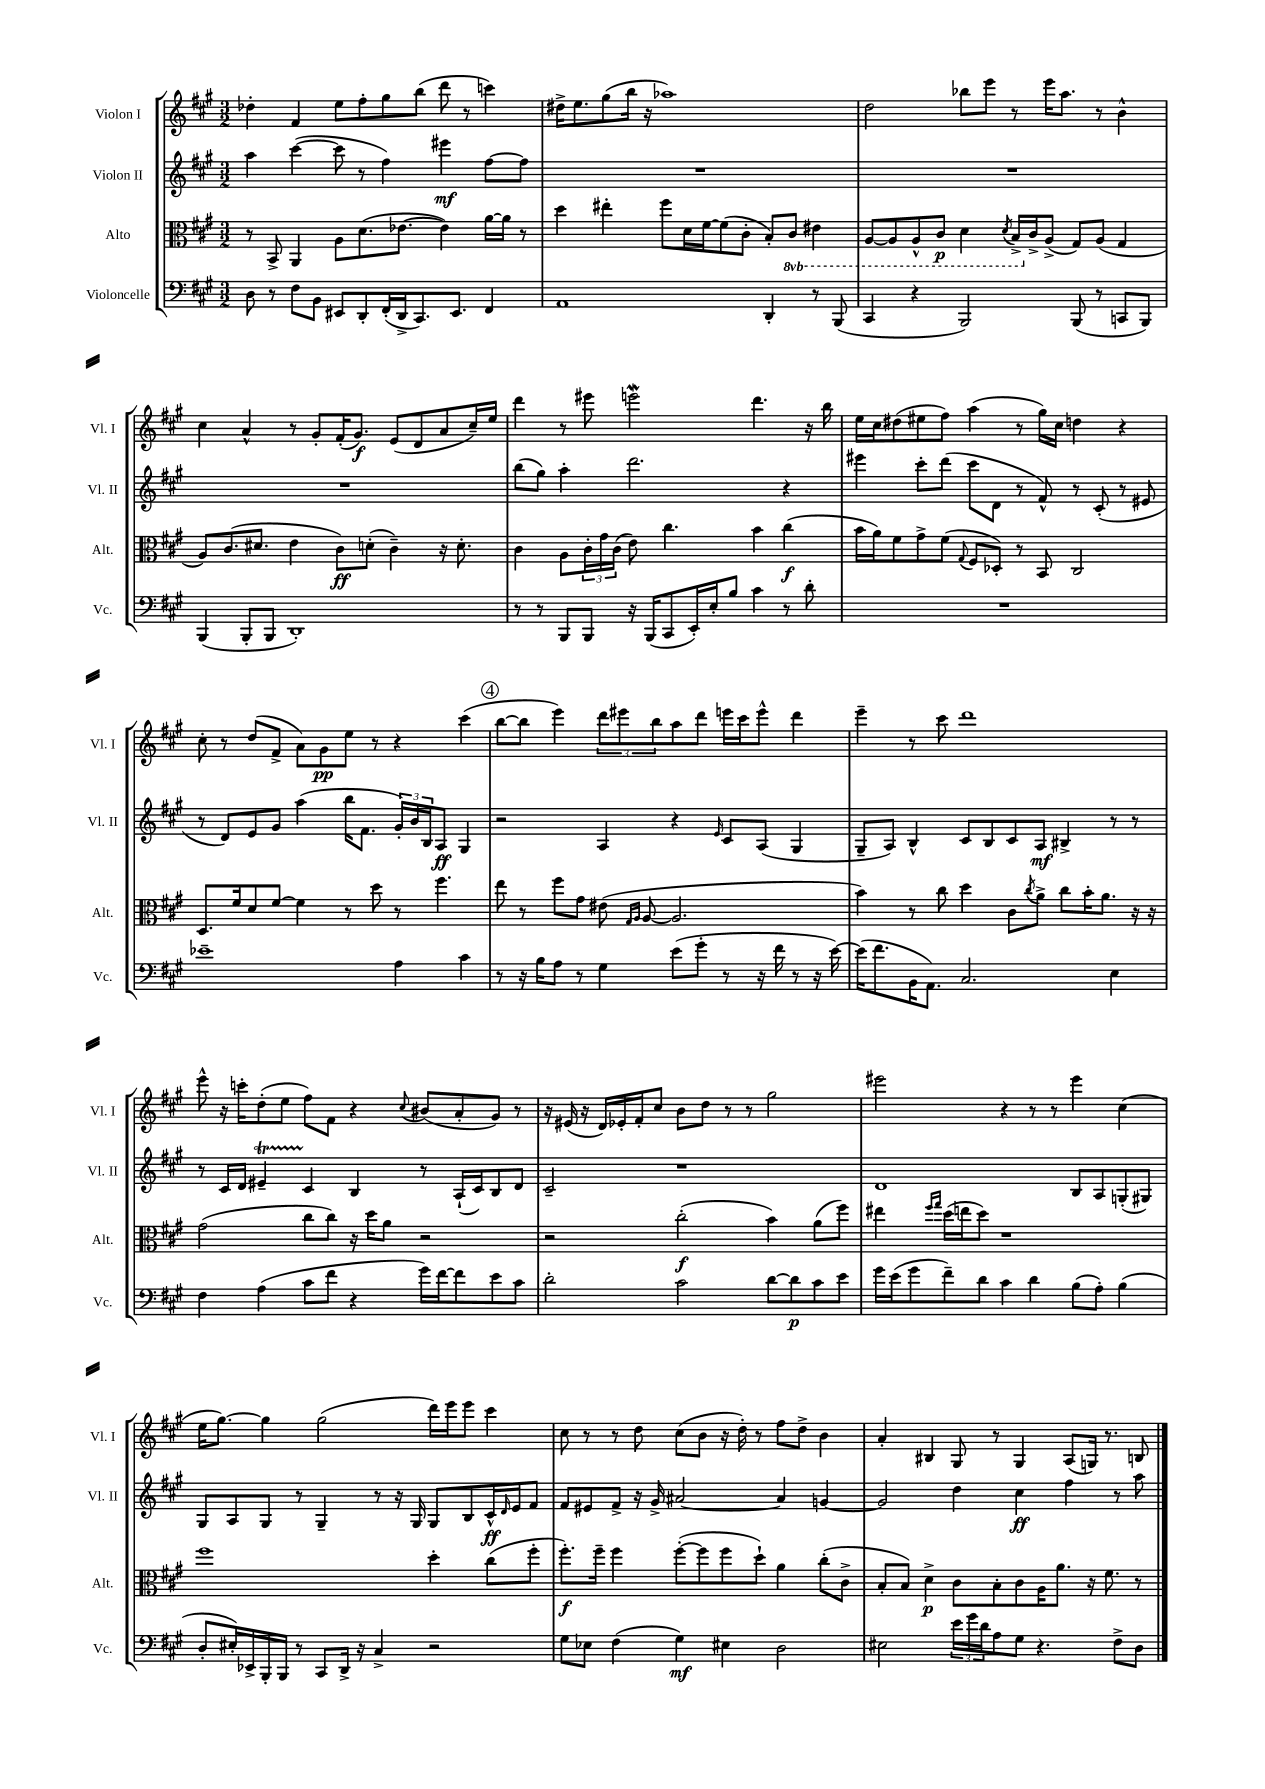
<<
\new StaffGroup <<
\new Staff = "s0" \with { instrumentName = "Violon I" shortInstrumentName = "Vl. I" } {
    \clef treble \key a \major \numericTimeSignature \time 3/2
    des''4-. fis'4 e''8 fis''8-. gis''8 b''8( d'''8 r8 c'''4) |
    dis''16-> e''8. gis''8( b''16 r16 aes''1) |
    d''2 bes''8 e'''8 r8 e'''16 a''8. r8 b'4-^ |
    cis''4 a'4-^ r8 gis'8-. fis'16-.( gis'8.\f) e'8( d'8 a'8 cis''16--) e''16 |
    d'''4 r8 eis'''8 e'''2\mordent d'''4. r16 b''16 |
    e''16 cis''16 dis''8( eis''8 fis''8) a''4( r8 gis''16) cis''16 d''4 r4 |
    cis''8-. r8 d''8( fis'8-> a'8) gis'8\pp e''8 r8 r4 cis'''4( |
    \mark \markup { \circle "4" } b''8~ b''8 e'''4) \tuplet 3/2 { d'''8 eis'''8 b''8 } a''8 d'''8 e'''16 cis'''16 e'''8-^ d'''4 |
    e'''4-- r8 cis'''8 d'''1 |
    e'''8-^ r16 c'''16-. d''8-.( e''8 fis''8) fis'8 r4 \appoggiatura { cis''8 } bis'8( a'8-. gis'8) r8 |
    r16 eis'16( r16 d'16) ees'16-. fis'16-. cis''8 b'8 d''8 r8 r8 gis''2 |
    eis'''2 r4 r8 r8 eis'''4 cis''4( |
    e''16 gis''8.~) gis''4 gis''2( d'''16) e'''16 e'''8 cis'''4 |
    cis''8 r8 r8 d''8 cis''8( b'8 r16 d''16-.) r8 fis''8 d''8-> b'4 |
    a'4-. bis4 gis8 r8 gis4 a8( g16) r8. b8 \bar "|." |
}
\new Staff = "s1" \with { instrumentName = "Violon II" shortInstrumentName = "Vl. II" } {
    \clef treble \key a \major \numericTimeSignature \time 3/2
    a''4 cis'''4~( cis'''8 r8 fis''4) eis'''4\mf fis''8~ fis''8 |
    R1. |
    R1. |
    R1. |
    b''8( gis''8) a''4-. d'''2. r4 |
    eis'''4 cis'''8-. d'''8( cis'''8 d'8 r8 fis'8-^) r8 cis'8-.( r8 eis'8 |
    r8 d'8) e'8 gis'8 a''4( b''16 fis'8. \tuplet 3/2 { gis'16-.) b'16 b16 } a8\ff gis4 |
    \mark \markup { \circle "4" } r2 a4 r4 \grace { e'16 } cis'8 a8( gis4 |
    gis8-- a8) b4-^ cis'8 b8 cis'8 a8\mf bis4-> r8 r8 |
    r8 cis'16 d'16 eis'4--\startTrillSpan cis'4\stopTrillSpan b4 r8 a16-!( cis'16) b8 d'8 |
    cis'2-- r1 |
    d'1 b8 a8 g8-.( gis8) |
    gis8 a8 gis8 r8 gis4-- r8 r16 gis16 gis8 b8 cis'16-^\ff \grace { d'16 } e'16 fis'8 |
    fis'8 eis'8 fis'8-> r16 gis'16-> ais'2~ ais'4 g'4~ |
    g'2 d''4 cis''4\ff fis''4 r8 a''8 \bar "|." |
}
\new Staff = "s2" \with { instrumentName = "Alto" shortInstrumentName = "Alt." } {
    \clef alto \key a \major \numericTimeSignature \time 3/2 \set Staff.ottavationMarkups = #ottavation-simple-ordinals
    r8 b,8-> a,4 a8 d'8.( ees'8.~ ees'4) a'16~ a'16 r8 |
    d''4 eis''4-. fis''8 d'16 fis'16~ fis'8( cis'8-. b8-.) \ottava #-1 cis8 eis4 |
    a,8~ a,8 a,8-^ cis8\p d4 \acciaccatura { d8 } b,16-> \ottava #0 cis'16-> a8->( gis8) a8( gis4 |
    a8) cis'8.( dis'8. e'4 cis'8\ff) d'8-.( cis'4--) r16 d'8.-. |
    cis'4 a8 \tuplet 3/2 { cis'16-. gis'16 cis'16( } e'8) cis''4. b'4 cis''4\f( |
    b'16 a'16) fis'8 gis'8-> fis'8( \appoggiatura { gis8 } fis8 des8-.) r8 b,8 cis2 |
    d8. fis'16 d'8 fis'8~ fis'4 r8 d''8 r8 fis''4. |
    \mark \markup { \circle "4" } e''8 r8 fis''8 gis'8 eis'8( \grace { gis16 a16 } a8~ a2. |
    b'4) r8 cis''8 d''4 cis'8 \acciaccatura { cis''8 } a'8-> cis''8 b'16-. a'8. r16 r16 |
    gis'2( cis''8 cis''8) r16 d''16 a'8 r2 |
    r2 cis''2-.\f( b'4) a'8( fis''8) |
    eis''4 \grace { fis''16 gis''16 } d''16( e''16 d''8) r1 |
    fis''1 d''4-. cis''8( fis''8-. |
    fis''8.-.\f) fis''16-- fis''4 fis''8~-.( fis''8 fis''8 d''8-!) a'4 cis''8-.( cis'8-> |
    b8-. b8) d'4->\p cis'8 b8-. cis'8 a16 a'8. r16 fis'8. r8 \bar "|." |
}
\new Staff = "s3" \with { instrumentName = "Violoncelle" shortInstrumentName = "Vc." } {
    \clef bass \key a \major \numericTimeSignature \time 3/2
    d8 r8 fis8 b,8 eis,8 d,8-. fis,16-.( d,16-> cis,8.) eis,8. fis,4 |
    a,1 d,4-. r8 b,,8( |
    cis,4 r4 b,,2) b,,8( r8 c,8 b,,8) |
    b,,4( b,,8-. b,,8 d,1-.) |
    r8 r8 b,,8 b,,8 r16 b,,16( cis,8 e,16-.) e16-. b8 cis'4 r8 d'8-. |
    R1. |
    ees'1-- a4 cis'4 |
    \mark \markup { \circle "4" } r8 r16 b16 a8 r8 gis4 e'8( gis'8-. r8 r16 fis'16 r8 r16 e'16~) |
    e'16( fis'8. b,16 a,8.) cis2. e4 |
    fis4 a4( cis'8 fis'8 r4 gis'16) fis'16~ fis'8 e'8 cis'8 |
    d'2-. cis'2 d'8~ d'8\p cis'8 e'8 |
    gis'16 e'16( gis'8 fis'8--) d'8 cis'4 d'4 b8( a8-.) b4( |
    d8-. eis16-.) ees,16-> b,,16-. b,,16 r8 cis,8 d,16-> r16 cis4-> r2 |
    gis8 ees8 fis4( gis4\mf) eis4 d2 |
    eis2 \tuplet 3/2 { e'16 gis'16 d'16 } a8 gis8 r4. fis8-> d8 \bar "|." |
}
>>
>>
\layout { \context { \Score \remove "Bar_number_engraver" } }
